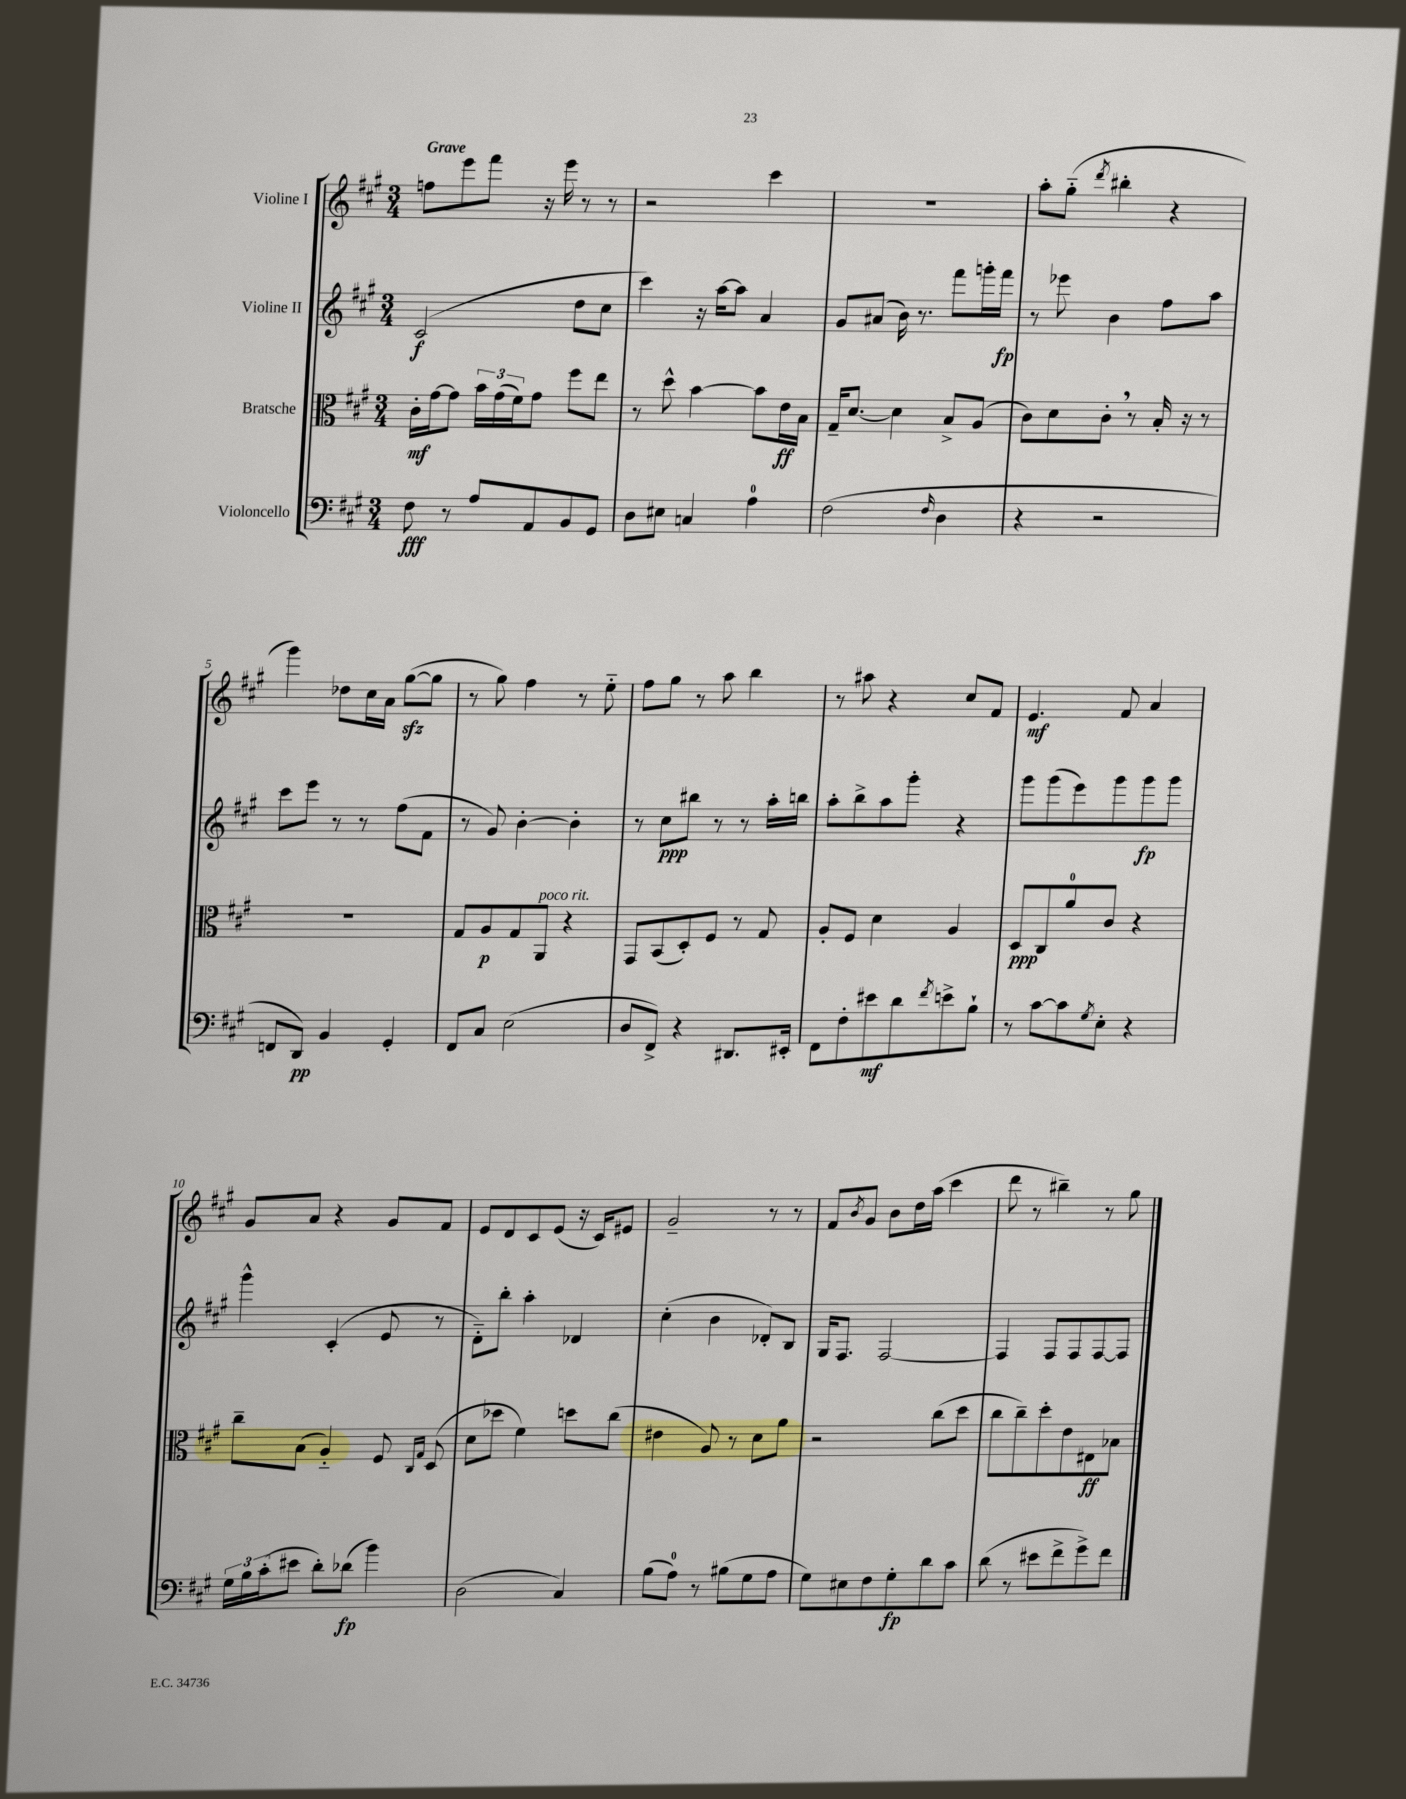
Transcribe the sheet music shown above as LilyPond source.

<<
\new StaffGroup <<
\new Staff = "s0" \with { instrumentName = "Violine I" } {
    \clef treble \key a \major \numericTimeSignature \time 3/4 \tempo "Grave"
    f''8 e'''8 fis'''8 r16 e'''16 r8 r8 |
    r2 cis'''4 |
    R2. |
    a''8-. gis''8-_( \acciaccatura { d'''8 } bis''4-. r4 |
    gis'''4) des''8 cis''16 a'16 gis''8~\sfz( gis''8 |
    r8 gis''8) fis''4 r8 e''8-_ |
    fis''8 gis''8 r8 a''8 b''4 |
    r8 ais''8 r4 cis''8 fis'8 |
    e'4.\mf fis'8 a'4 |
    gis'8 a'8 r4 gis'8 fis'8 |
    e'8 d'8 cis'8 e'8( r16 cis'16) eis'8 |
    gis'2-- r8 r8 |
    fis'8 \acciaccatura { b'8 } gis'8 b'8 d''16 a''16( cis'''4 |
    d'''8 r8 bis''4--) r8 gis''8 \bar "|." |
}
\new Staff = "s1" \with { instrumentName = "Violine II" } {
    \clef treble \key a \major \numericTimeSignature \time 3/4
    cis'2\f( d''8 cis''8 |
    cis'''4) r16 a''16~ a''8 a'4 |
    gis'8 ais'8( b'16) r8. fis'''8 g'''16-. fis'''16\fp |
    r8 ees'''8 b'4 fis''8 a''8 |
    cis'''8 e'''8 r8 r8 fis''8( fis'8 |
    r8 gis'8) b'4~-. b'4-. |
    r8 cis''8\ppp bis''8 r8 r8 a''16-. b''16 |
    a''8-. b''8-> a''8 gis'''8-. r4 |
    gis'''8 gis'''8( e'''8) gis'''8 gis'''8\fp gis'''8 |
    gis'''4-^ cis'4-.( e'8 r8 |
    d'8-_) b''8-. a''4-. des'4 |
    cis''4-.( b'4 des'8-.) b8 |
    gis16 fis8. fis2~ |
    fis4 fis8 fis8 fis8~ fis8 \bar "|." |
}
\new Staff = "s2" \with { instrumentName = "Bratsche" } {
    \clef alto \key a \major \numericTimeSignature \time 3/4
    cis'16-.\mf gis'16~ gis'8 \tuplet 3/2 { b'16 gis'16( fis'16) } gis'8 fis''8 e''8 |
    r8 d''8-^ b'4~ b'8 e'16\ff b16 |
    gis16-- d'8.~ d'4 b8-> a8( |
    cis'8) d'8 cis'8-. \breathe r8 b16-. r16 r8 |
    R2. |
    gis8 a8\p gis8 a,8^\markup { \italic "poco rit." } r4 |
    gis,8 b,8( d8-.) fis8 r8 gis8 |
    a8-. fis8 d'4 a4 |
    d8\ppp cis8 a'8-0 cis'8 r4 |
    cis''8-- b8( a4-_) fis8 \grace { cis16 gis16 } d8( |
    d'8 des''8 fis'4) d''8 cis''8( |
    eis'4 a8) r8 d'8 a'8 |
    r2 cis''8( d''8 |
    cis''8 cis''8--) d''8-. e'8 eis8\ff bes8 \bar "|." |
}
\new Staff = "s3" \with { instrumentName = "Violoncello" } {
    \clef bass \key a \major \numericTimeSignature \time 3/4
    fis8\fff r8 a8 a,8 b,8 gis,8 |
    d8 eis8 c4 a4-0 |
    fis2( \grace { fis16 } d4 |
    r4 r2 |
    f,8 d,8\pp) b,4 gis,4-. |
    fis,8 cis8 e2( |
    d8 fis,8->) r4 dis,8. eis,16-. |
    fis,8 fis8-. eis'8\mf d'8 \acciaccatura { fis'8 } e'8-> b8-! |
    r8 cis'8~ cis'8 \acciaccatura { gis8 } e8-. r4 |
    \tuplet 3/2 { gis16 b16 cis'16-.( } eis'8 d'8-.) des'8\fp( b'4) |
    d2( cis4) |
    b8( a8-0) r8 bis8( gis8 a8 |
    gis8) eis8 fis8 gis8-.\fp d'8 cis'8 |
    d'8( r8 eis'8 fis'8-> gis'8->) fis'8 \bar "|." |
}
>>
>>
